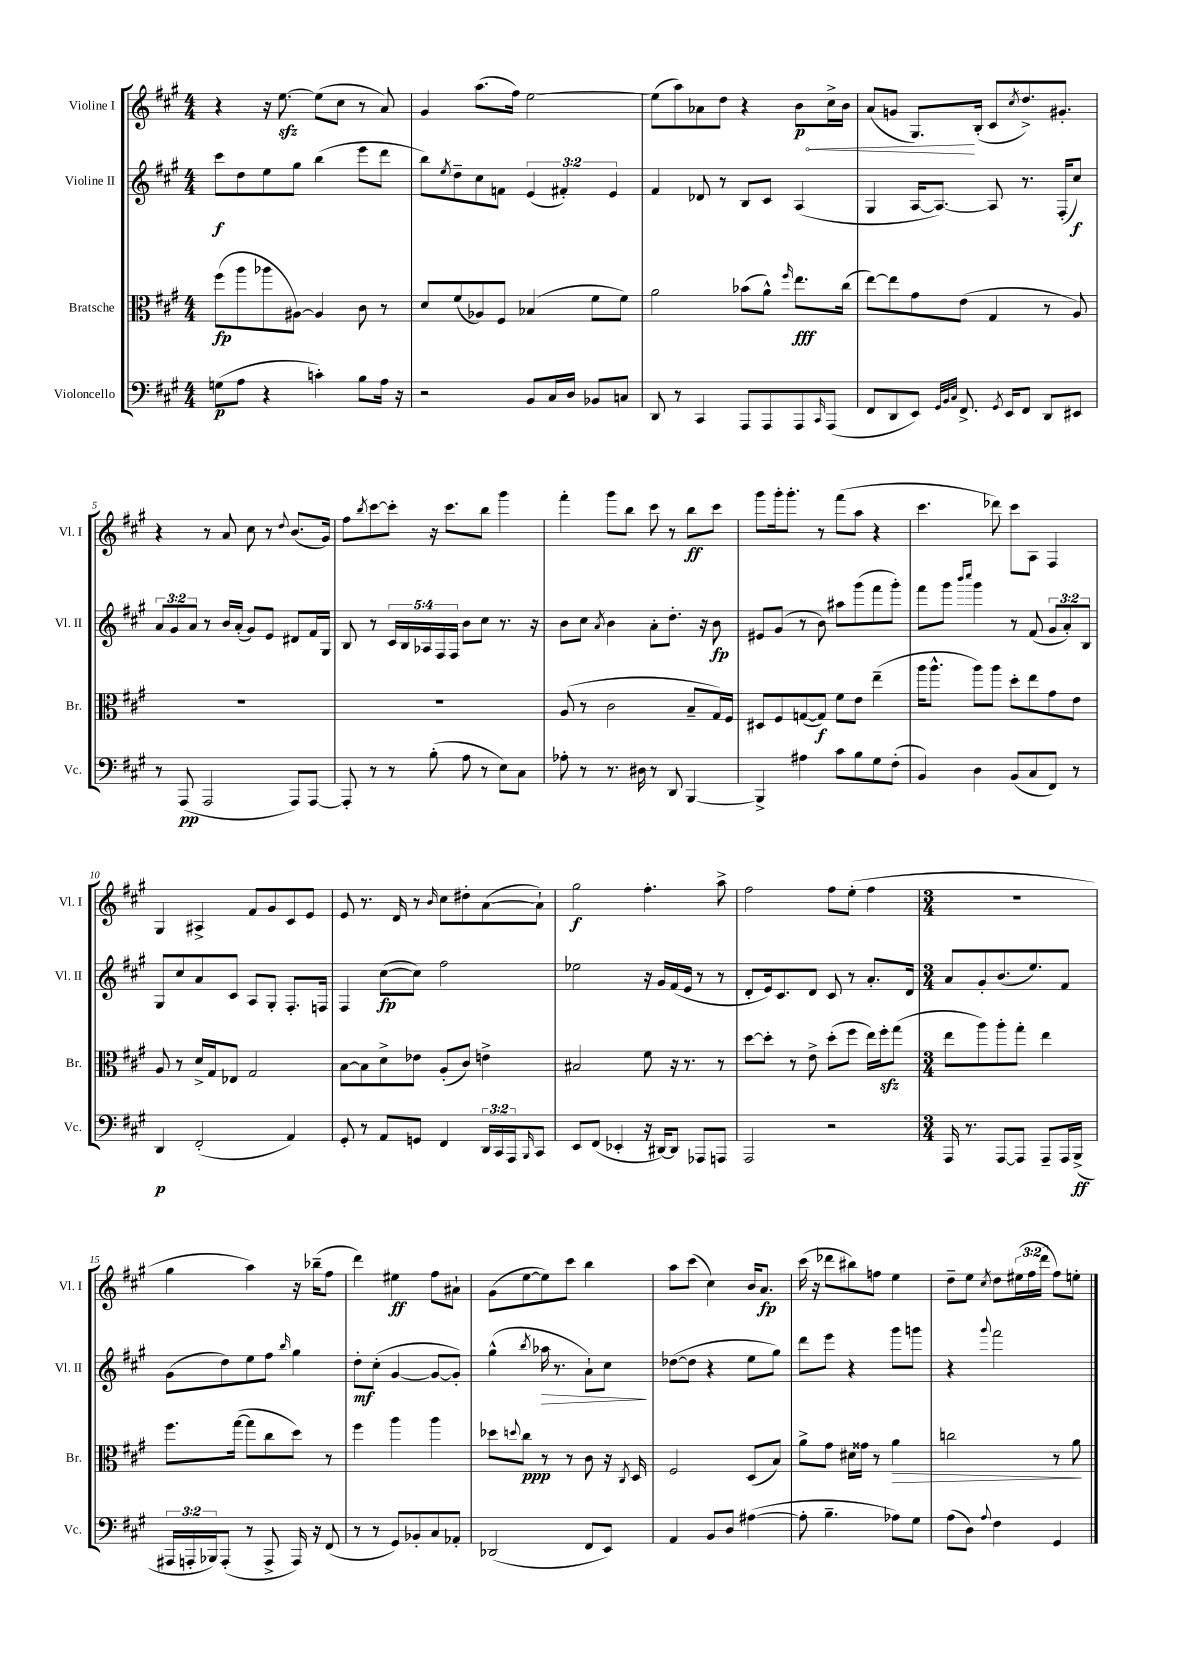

**kern	**dynam	**kern	**dynam	**kern	**dynam	**kern	**dynam
*part4	*part4	*part3	*part3	*part2	*part2	*part1	*part1
*staff4	*staff4	*staff3	*staff3	*staff2	*staff2	*staff1	*staff1
*I"Violoncello	*	*I"Bratsche	*	*I"Violine II	*	*I"Violine I	*
*I'Vc.	*	*I'Br.	*	*I'Vl. II	*	*I'Vl. I	*
*clefF4	*	*clefC3	*	*clefG2	*	*clefG2	*
*k[f#c#g#]	*	*k[f#c#g#]	*	*k[f#c#g#]	*	*k[f#c#g#]	*
*M4/4	*	*M4/4	*	*M4/4	*	*M4/4	*
=1	=1	=1	=1	=1	=1	=1	=1
(8Gn\L	p	(8ff#\L	fp	8ccc#\L	f	4r	.
8A\J	.	8aa\	.	8dd\	.	.	.
4r	.	8aa-X\	.	8ee\	.	16r	.
.	.	.	.	.	.	[8.eezz\	.
.	.	[8A#X\J)	.	8gg#\J	.	.	.
4cn'\)	.	4A#/]	.	(4bb\	.	(8ee\L]	.
.	.	.	.	.	.	8cc#\J	.
8B\L	.	8c#\	.	8eee\L	.	8r	.
16A\Jk	.	8r	.	8ddd\J	.	8a/)	.
16r	.	.	.	.	.	.	.
=2	=2	=2	=2	=2	=2	=2	=2
2r	.	8d/L	.	8bb\L)	.	4g#/	.
.	.	.	.	8qee/	.	.	.
.	.	(8f#/	.	8dd~\	.	.	.
.	.	8A-X/)	.	8cc#\	.	(8.aa\L	.
.	.	8F#/J	.	8fn\J	.	.	.
.	.	.	.	.	.	16ff#\Jk)	.
8BB/L	.	(4B-X/	.	(6e/	.	[2ee\	.
16C#/L	.	.	.	.	.	.	.
.	.	.	.	6f#X'/)	.	.	.
16D/JJ	.	.	.	.	.	.	.
8BB-X/L	.	8f#\L	.	.	.	.	.
.	.	.	.	6e/	.	.	.
8Cn/J	.	8f#\J)	.	.	.	.	.
=3	=3	=3	=3	=3	=3	=3	=3
8DD/	.	2a\	.	4f#/	.	(8ee\L]	.
8r	.	.	.	.	.	8aa\)	.
4CC#/	.	.	.	8d-X/	.	8a-X\	.
.	.	.	.	8r	.	8dd\J	.
8AAA/L	.	(8b-X\L	.	8B/L	.	4r	.
8AAA/	.	8a^^\J)	.	8c#/J	.	.	.
.	.	16qqff#/	.	.	.	.	.
!	!	!	!	!	!	!	!LO:HP:b
8AAA/	.	8.ee\L	fff	(4A/	.	8b\L	< p
16qqCC#/	.	.	.	.	.	.	.
(8AAA/J	.	.	.	.	.	16cc#^\L	.
.	.	(16cc#\Jk	.	.	.	16b\JJ	.
=4	=4	=4	=4	=4	=4	=4	=4
8FF#/L	.	[8ee\L)	.	4G#/	.	(8a/L	.
8DD/	.	8ee\]	.	.	.	8gn/J	.
8EE/J)	.	8g#\	.	[16A/KL	.	8.G#/L)	.
.	.	.	.	8.A/J_)	.	.	.
32qqGG#/LLL	.	.	.	.	.	.	.
32qqBB/	.	.	.	.	.	.	.
32qqC#/JJJ	.	.	.	.	.	.	.
8.FF#^/	.	(8e\J	.	.	.	.	.
.	.	.	.	.	.	(16B'/Jk	[
.	.	4G#/	.	8A/]	.	8c#/L	.
8qGG#/	.	.	.	.	.	.	.
16EE/KL	.	.	.	.	.	.	.
.	.	.	.	.	.	8qcc#/	.
8FF#/J	.	.	.	8.r	.	8.dd^/)	.
8DD/L	.	8r	.	.	.	.	.
.	.	.	.	(16F#'/KL	.	8.g#X'/J	.
8EE#X/J	.	8A/)	.	8cc#/J)	f	.	.
!!LO:LB:g=z
=5	=5	=5	=5	=5	=5	=5	=5
8r	.	1r	.	12a/L	.	4r	.
.	.	.	.	12g#/	.	.	.
(8AAA/	pp	.	.	.	.	.	.
.	.	.	.	12a/J	.	.	.
2AAA/	.	.	.	8r	.	8r	.
.	.	.	.	16b/LL	.	8a/	.
.	.	.	.	(16a'/JJ	.	.	.
.	.	.	.	8g#/L)	.	8cc#\	.
.	.	.	.	8e/J	.	8r	.
.	.	.	.	.	.	8qqdd/	.
8AAA/L)	.	.	.	8d#X/L	.	(8.b/L	.
[8AAA/J	.	.	.	16f#/L	.	.	.
.	.	.	.	16G#/JJ	.	16g#/Jk)	.
=6	=6	=6	=6	=6	=6	=6	=6
8AAA'/]	.	1r	.	8B/	.	8ff#\L	.
.	.	.	.	.	.	8qbb/	.
8r	.	.	.	8r	.	[8ccc#\	.
8r	.	.	.	20c#/LL	.	8ccc#'\J]	.
.	.	.	.	20B/	.	.	.
.	.	.	.	20A-X/	.	.	.
(8B'\	.	.	.	.	.	16r	.
.	.	.	.	20F#/	.	.	.
.	.	.	.	.	.	8.ccc#\L	.
.	.	.	.	20F#/JJ	.	.	.
8A\	.	.	.	8b\L	.	.	.
8r	.	.	.	8cc#\J	.	8bb\J	.
8E\L)	.	.	.	8.r	.	4ggg#\	.
8C#\J	.	.	.	.	.	.	.
.	.	.	.	16r	.	.	.
=7	=7	=7	=7	=7	=7	=7	=7
8A-X'\	.	(8A/	.	8b\L	.	4fff#'\	.
8r	.	8r	.	8cc#\J	.	.	.
.	.	.	.	8qa/	.	.	.
8.r	.	2c#\	.	4b\	.	8ggg#\L	.
.	.	.	.	.	.	8bb\J	.
16D#X\	.	.	.	.	.	.	.
8r	.	.	.	8a'\L	.	8ccc#\	.
8DD/	.	.	.	8.dd'\J	.	8r	.
[4BBB/	.	8B~/L	.	.	.	8bb\L	ff
.	.	.	.	16r	.	.	.
.	.	16G#/L)	.	8b\	fp	8ccc#\J	.
.	.	16F#/JJ	.	.	.	.	.
=8	=8	=8	=8	=8	=8	=8	=8
4BBB^/]	.	8D#X/L	.	8e#X/L	.	8ggg#\L	.
.	.	8F#/	.	(8g#/J	.	16ggg#'\k	.
.	.	.	.	.	.	8.ggg#'\J	.
4A#X\	.	([8Gn/	.	8r	.	.	.
.	.	8G/J])	f	8b\)	.	8r	.
8c#\L	.	8f#\L	.	8aa#X\L	.	(8fff#\L	.
8B\	.	8e\J	.	(8ggg#\	.	8aa\J	.
8G#\	.	(4ee~\	.	8fff#\	.	4r	.
(8F#'\J	.	.	.	8ggg#'\J)	.	.	.
=9	=9	=9	=9	=9	=9	=9	=9
4BB/)	.	16aa\KL	.	8fff#\L	.	4.ccc#\	.
.	.	8.aa^^\J	.	.	.	.	.
.	.	.	.	8ggg#\J	.	.	.
.	.	.	.	16qqbbb/LL	.	.	.
.	.	.	.	16qqcccc#/JJ	.	.	.
4D\	.	8aa\L)	.	4ggg#\	.	.	.
.	.	8aa\J	.	.	.	8ddd-X\)	.
(8BB/L	.	8dd'\L	.	8r	.	8ccc#\L	.
8C#/	.	8ee\	.	(8f#/	.	8A\J	.
8FF#/J)	.	8g#\	.	12g#/L	.	4F#/	.
.	.	.	.	12a'/)	.	.	.
8r	.	8e\J	.	.	.	.	.
.	.	.	.	12B/J	.	.	.
!!LO:LB:g=z
=10	=10	=10	=10	=10	=10	=10	=10
4DD/	p	8A/	.	8G#/L	.	4G#/	.
.	.	8r	.	8cc#/	.	.	.
(2FF#'/	.	16d^/LL	.	8a/	.	4A#X^/	.
.	.	16G#/J	.	.	.	.	.
.	.	8E-X/J	.	8c#/J	.	.	.
.	.	2G#/	.	8A/L	.	8f#/L	.
.	.	.	.	8G#'/J	.	8g#/	.
4AA/)	.	.	.	8.F#'/L	.	8c#/	.
.	.	.	.	.	.	8e/J	.
.	.	.	.	16Fn/Jk	.	.	.
=11	=11	=11	=11	=11	=11	=11	=11
8GG#'/	.	[8B\L	.	4F#/	.	8e/	.
8r	.	8B\]	.	.	.	8.r	.
8AA/L	.	8d^\	.	([8cc#\L	fp	.	.
.	.	.	.	.	.	16d/	.
8GGn/J	.	8e-X\J	.	8cc#\J])	.	8r	.
.	.	.	.	.	.	16qqb/	.
4FF#/	.	(8A'/L	.	2ff#\	.	8cc#\L	.
.	.	8c#/J)	.	.	.	8dd#X'\	.
24DD/LL	.	4en^\	.	.	.	([8a\	.
24CC#/	.	.	.	.	.	.	.
24AAA/J	.	.	.	.	.	.	.
16qqBBB/	.	.	.	.	.	.	.
8CC#/J	.	.	.	.	.	8a`\J])	.
=12	=12	=12	=12	=12	=12	=12	=12
8EE/L	.	2B#X/	.	2ee-X\	.	2gg#\	f
(8FF#/J	.	.	.	.	.	.	.
4EE-X'/	.	.	.	.	.	.	.
16r	.	8f#\	.	16r	.	4.ff#'\	.
[16DD#X/KL)	.	.	.	16g#/LL	.	.	.
8DD#/J]	.	16r	.	(16f#/	.	.	.
.	.	8.r	.	16e/JJ	.	.	.
8AAA-X/L	.	.	.	8r	.	.	.
8AAAn/J	.	8r	.	8r	.	8aa^\	.
=13	=13	=13	=13	=13	=13	=13	=13
2AAA/	.	[8dd\L	.	8d'/L	.	2ff#\	.
.	.	8dd'\J]	.	16e/k)	.	.	.
.	.	.	.	8.c#/	.	.	.
.	.	8r	.	.	.	.	.
.	.	8e^\	.	8d/J	.	.	.
2r	.	(8dd'\L	.	8c#/	.	8ff#\L	.
.	.	8ff#\J	.	8r	.	(8ee'\J	.
.	.	16ee\LL)	.	8.a'/L	.	4ff#\	.
.	.	16ff#zz'\J	.	.	.	.	.
.	.	(8gg#\J	.	.	.	.	.
.	.	.	.	16d/Jk	.	.	.
=14	=14	=14	=14	=14	=14	=14	=14
*M3/4	*	*M3/4	*	*M3/4	*	*M3/4	*
16AAA/	.	8ee\L	.	8a/L	.	2.r	.
8.r	.	.	.	.	.	.	.
.	.	8aa\)	.	8g#'/	.	.	.
[8AAA/L	.	8aa'\	.	(8.b/	.	.	.
8AAA/J]	.	8gg#'\J	.	.	.	.	.
.	.	.	.	8.ee/)	.	.	.
8AAA~/L	.	4ee\	.	.	.	.	.
16AAA/L	.	.	.	8f#/J	.	.	.
(16BBB^/JJ	ff	.	.	.	.	.	.
!!LO:LB:g=z
=15	=15	=15	=15	=15	=15	=15	=15
24AAA#X/LL	.	8.ff#\L	.	(8g#\L	.	4gg#\	.
24AAAn'/	.	.	.	.	.	.	.
24BBB-X/J)	.	.	.	.	.	.	.
(8AAA'/J	.	.	.	8dd\)	.	.	.
.	.	([16gg#\Jk	.	.	.	.	.
8r	.	8gg#\L]	.	8ee\	.	4aa\)	.
8AAA^/	.	8cc#\	.	8ff#\J	.	.	.
.	.	.	.	16qqbb/	.	.	.
16AAA/)	.	8dd\J)	.	4gg#\	.	16r	.
16r	.	.	.	.	.	(16bb-X~\KL	.
(8FF#/	.	8r	.	.	.	8ff#\J	.
=16	=16	=16	=16	=16	=16	=16	=16
8r	.	4ff#\	.	8dd'\L	mf	4ddd\)	.
8r	.	.	.	(8cc#'\J	.	.	.
8GG#/L)	.	4aa\	.	[4g#/	.	4ee#X\	ff
8BB-X'/	.	.	.	.	.	.	.
8C#/	.	4aa\	.	8g#/L_	.	8ff#\L	.
8AA-X'/J	.	.	.	8g#'/J])	.	8a#X`\J	.
=17	=17	=17	=17	=17	=17	=17	=17
(2DD-X/	.	8dd-X\L	.	(4gg#^^\	.	(8g#\L	.
.	.	8qqddn/	.	.	.	.	.
.	.	8cc#\J	ppp	.	.	[8ee\	.
.	.	.	.	8qbb/	.	.	.
!	!	!	!	!	!LO:HP:b	!	!
.	.	8r	.	16aa-X\	>	8ee\])	.
.	.	.	.	8.r	.	.	.
.	.	8r	.	.	.	8ccc#\J	.
8FF#/L	.	8c#\	.	8a`\L)	.	4bb\	.
8EE/J)	.	16r	.	8cc#\J	.	.	.
.	.	8qC#/	.	.	.	.	.
.	.	16D/	.	.	.	.	.
.	.	.	.	.	]	.	.
=18	=18	=18	=18	=18	=18	=18	=18
4AA/	.	2F#/	.	([8dd-X\L	.	8aa\L	.
.	.	.	.	8dd-\J]	.	(8ccc#\J	.
8BB/L	.	.	.	4r	.	4cc#\)	.
8D/J	.	.	.	.	.	.	.
([4A#X\	.	(8D/L	.	8ee\L	.	16b/KL	.
.	.	.	.	.	.	8.a/J	fp
.	.	8B/J)	.	8gg#\J)	.	.	.
=19	=19	=19	=19	=19	=19	=19	=19
8A#'\]	.	8a^\L	.	8ddd\L	.	(16ccc#\	.
.	.	.	.	.	.	16r	.
4.B~\	.	8g#\J	.	8eee\J	.	8ddd-X\L	.
.	.	16d#X\LL	.	4r	.	8bb#X\)	.
.	.	16g##X\JJ	.	.	.	.	.
.	.	8r	.	.	.	8ffn\J	.
!	!	!	!LO:HP:b	!	!	!	!
8A-X\L)	.	4a\	>	8ggg#\L	.	4ee\	.
8G#\J	.	.	.	8gggn\J	.	.	.
=20	=20	=20	=20	=20	=20	=20	=20
(8A\L	.	2ccn\	.	4r	.	8dd~\L	.
8D\J)	.	.	.	.	.	8ee\J	.
8qqA/	.	.	.	8qqggg#/	.	8qcc#/	.
4F#\	.	.	.	2fff#\	.	8dd\L	.
.	.	.	.	.	.	(24ee#X\L	.
.	.	.	.	.	.	24ff#\	.
.	.	.	.	.	.	24ddd\JJ	.
4GG#/	.	8r	.	.	.	8ff#\L)	.
.	.	8a\	.	.	.	8een'\J	.
.	.	.	]	.	.	.	.
==	==	==	==	==	==	==	==
*-	*-	*-	*-	*-	*-	*-	*-
